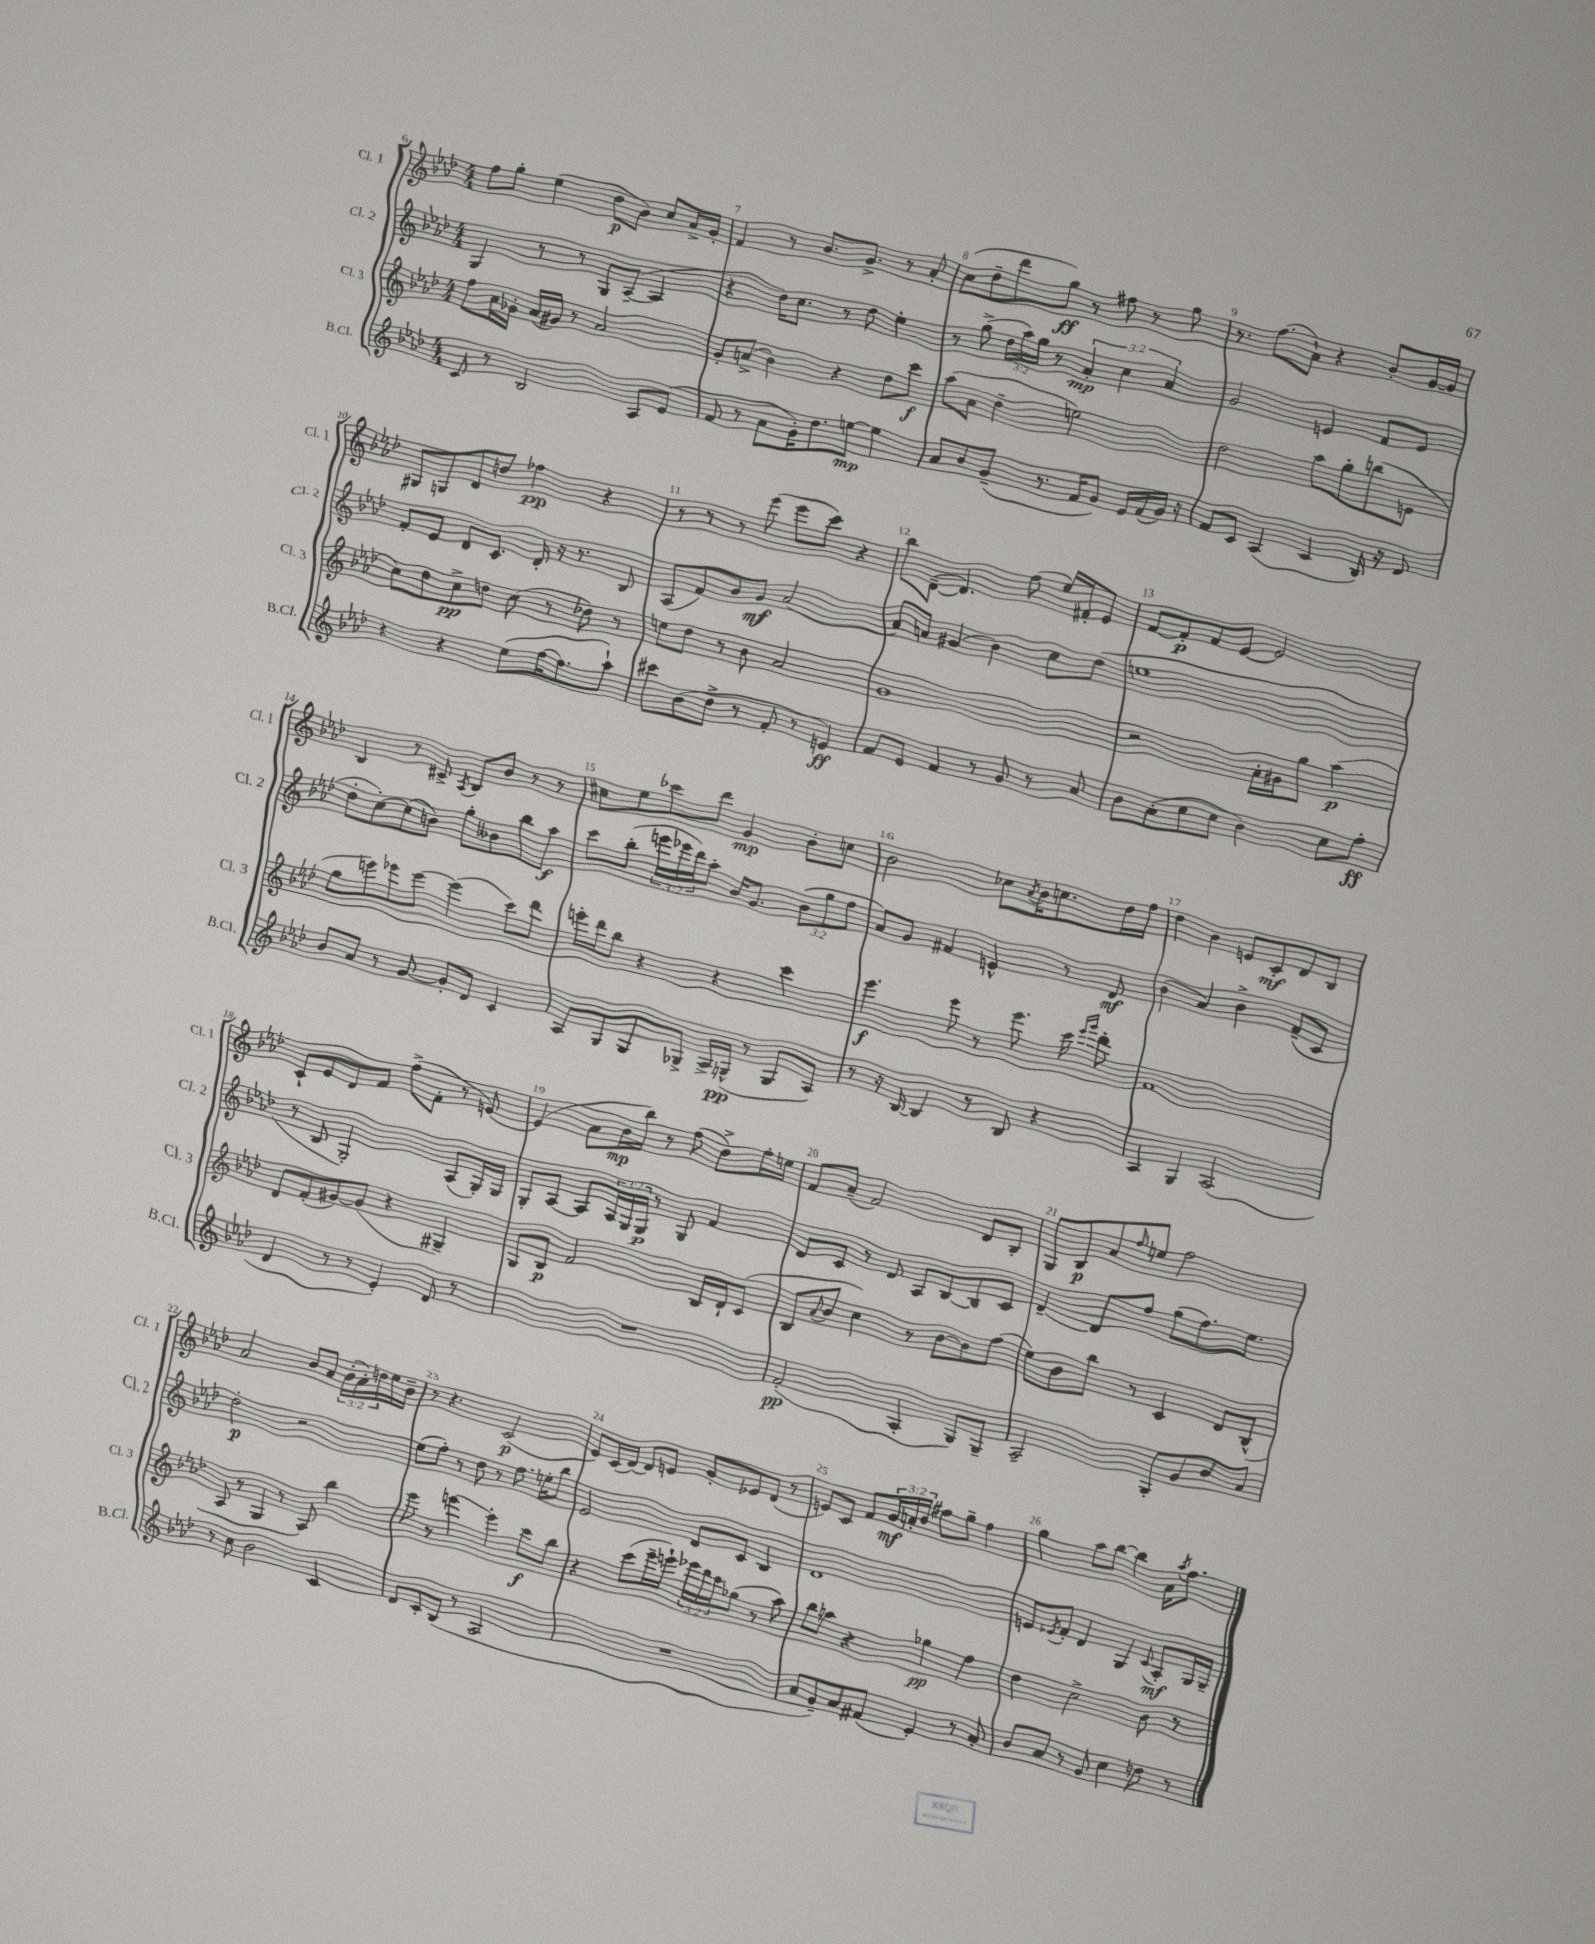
<<
\new StaffGroup <<
\new Staff = "s0" \with { instrumentName = "Cl. 1" shortInstrumentName = "Cl. 1" } {
    \clef treble \key aes \major \numericTimeSignature \time 4/4 \override Staff.TupletNumber.text = #tuplet-number::calc-fraction-text
    f''8 g''8-. ees''4( des''8\p bes'8) c''8 aes'16-> g'16-. |
    f'4 r8 bes'8. g'8.-> r8 aes'8-. |
    c''8( des''8-- des'''8 g''8\ff) r8 fis''8 r8 g''8 |
    r8. f''8.( aes'8-!) r4 bes'8-. g'16~ g'16 |
    gis8 g8 des'8 d''8 fes''4\pp r4 |
    r8 r8 r8 ees'''8( ees'''8 c'''8) r4 |
    bes''8 des'8~--( des'4.) f''8( ees''16) fis'16-. ees'8 |
    f'8~ f'8-.\p f'8 ees'8~ ees'2 |
    bes4 r8 cis'8-> \acciaccatura { aes8 } bes8 bes'8 r8 r8 |
    cis''8 ees''8 ces'''8 des'''8 g'4\mp bes'8-. c''8 |
    bes'2 ces''8 \acciaccatura { aes'8 } bes'16 c''8. des''16 f''16 |
    des''4 bes'4 e'8 c'8-.\mf des'8 bes8 |
    c'8-! ees'8 des'8 f'8 f''8->( f'8-. r8 e'8~) |
    e'4( aes'8 bes'16\mp bes''16) r8 f''8( des''8->) f''16-. e''16 |
    f'8 aes'8--( f'2) des'8 bes8-. |
    g8 bes8\p aes'8 \grace { f''16 } e''8 f''2 |
    aes'2 bes'8 aes'8 \tuplet 3/2 { bes'16-.( aes'16-.) d''16 } ees''16 bes'16-- |
    r8 r4. c'2\p( |
    ees'8) c'16( des'16~) des'8 e'8 g'8-. ees'8 des'8( r8 |
    e'8) c'8 f'8 \tuplet 3/2 { g'16\mf a'16-. bes'16 } fis''8 g''8-- fis''4 |
    g''4 aes''8 bes''8~ bes''4 aes'16 \acciaccatura { aes''8 } f''8. \bar "|." |
}
\new Staff = "s1" \with { instrumentName = "Cl. 2" shortInstrumentName = "Cl. 2" } {
    \clef treble \key aes \major \numericTimeSignature \time 4/4 \override Staff.TupletNumber.text = #tuplet-number::calc-fraction-text
    g4 r8 r8 g8 aes8~--( aes4 |
    r4 des''16) c''8. r8 des''8 ees''4-. |
    r8 g''8->( \tuplet 3/2 { des''16 aes''16) g''16 } r8 \tuplet 3/2 { aes'4-.\mp c''4 aes'4 } |
    g'2 e'4 f'8 e'8 |
    f'8-. ees'8 des'8 c'8. des'16-. r16 r8. bes8 |
    aes8( f'8) bes'8 g'8\mf aes'2~ |
    aes'8 a'8 gis'4( bes'4) c''8 des''8( |
    e''1 |
    des''8-. c''8~-.) c''8( b'8) g''8-. beses'8 bes''8 aes''8\f |
    c'''8 bes''8-.( \tuplet 3/2 { e'''16 ees'''16 des'''16) } aes''8-. bes'16 g'8. \tuplet 3/2 { bes'8( g''8 f''8 } |
    aes'8) g'8 fis'4 e'4-^ r8 des'8\mf |
    bes'4( aes'4) bes'4-> f'8--( c'8 |
    r8 bes8 g2-.) aes8( g16-.) g16 |
    g8-. aes8~ aes8 \tuplet 3/2 { aes16 g16 g16\p } r8 g8 f'4 |
    des'8 c'8 r8 des'8 aes8 bes8~ bes8 c'8 |
    des'4~-- des'8 f''8 g''8( f''8.) ees''8. |
    des''2-.\p r2 |
    ees''8( f''8-.) r8 des''8 r8 f''8. e''16-. bes''8 |
    ees'2 des'8 c'8 bes4 |
    des'1 |
    e'8 \acciaccatura { ees'8 } f'8-. des'4 g4 \appoggiatura { c'8 } aes8-.\mf g16 g16-- \bar "|." |
}
\new Staff = "s2" \with { instrumentName = "Cl. 3" shortInstrumentName = "Cl. 3" } {
    \clef treble \key aes \major \numericTimeSignature \time 4/4 \override Staff.TupletNumber.text = #tuplet-number::calc-fraction-text
    f''8 aes'16 ges'16-. aes'16( gis'16) r8 aes'2 |
    g'8-. a'8->( bes'4) r4 des''8 c'''8\f |
    aes''8( aes'8 des''4-- e''2) |
    des''2 aes''8 g''8-. b''8( e'8 |
    c''8) des''8 c''8->\pp d''8 c''8( r8 des''8) r8 |
    e''8 des''8 r8 bes'8 aes'2 |
    g'1 |
    r2 aes'16-. gis'16 g''8 aes''4\p( |
    g''8 e'''8) ees'''8 ees'''8~ ees'''4( c'''8) des'''8 |
    e'''16-. des'''16 bes''8 r4 r4 c'''4 |
    ees'''4.\f ees'''8 r8 ees'''8. c'''16 \grace { ees'''16 g'''16 } des'''8-. |
    f'1 |
    des'8 f'8-.( gis'8~) gis'8( r4 gis4--) |
    g8 bes8\p f'2 bes16 des'16-! c'8( |
    bes8 \appoggiatura { aes'8 } bes'8 c''4) r8 bes'8~ bes'8 f''8( |
    ees''8) bes'8 bes''8 r8 c'4 des'8 bes8-^( |
    aes8 r8 g4 r8 aes8) bes''4 |
    ees'''8 r8 e'''4~ e'''4-. c'''8\f bes''8 |
    r4 c'''8( ees'''16-- e'''16-!) \tuplet 3/2 { ees'''16 des'''16 c'''16 } ges''8( r8 aes''8) |
    bes''8 a''8 r4 ges''4\pp f''4 |
    des''4 c''2-> bes'8 r8 \bar "|." |
}
\new Staff = "s3" \with { instrumentName = "B.Cl." shortInstrumentName = "B.Cl." } {
    \clef treble \key aes \major \numericTimeSignature \time 4/4
    c'8 r8 bes2 aes8 ees'8( |
    f'8 r8 aes'8 g'16-.) des''8. e''8~\mp e''4 |
    aes'8 bes'8 g'8--( r8. f'16 g'8) ees'16 f'16( g'16) r16 |
    f'8 c'8 aes4( c'4 bes16) r16 des'8 |
    r4 r4 ees''8( f''16~ f''8. aes''8-!) |
    cis'''8 bes'8( des''8-> r8 f'8-. r8 e'4\ff) |
    f'8 ees'8 f'4 r8 g'8 r8 aes'8 |
    bes'8 aes'8-.( c''8 c''8 bes'4) c''8 f''8-.\ff |
    bes'8 aes'8 r8 g'8~ g'8-. des'8 c'4 |
    aes8 g8 g8 ges8-> aes16-> g16-^\pp( r8 g8 aes8) |
    r8 r16 bes16~ bes4 r8 bes8 r4 |
    aes4 g4 aes2( |
    des'4 r8 r8 ees'4-.) des'8 r8 |
    R1 |
    f'2-.\pp( aes4-. g8) g8-- |
    aes2-- g8-. g'8 bes'8 aes'8 |
    r8 c''8 bes'2 c'4 |
    des'8 c'8-. bes8( r8 aes2 |
    R1 |
    aes'8 g'8--) aes'8 fis'8( ees'4-.) r8 aes'8-. |
    bes'8 aes'8 r8 g'8 c''4 d''8 r8 \bar "|." |
}
>>
>>
\layout { \context { \Score currentBarNumber = #6 \override BarNumber.break-visibility = ##(#f #t #t) barNumberVisibility = #all-bar-numbers-visible } }
